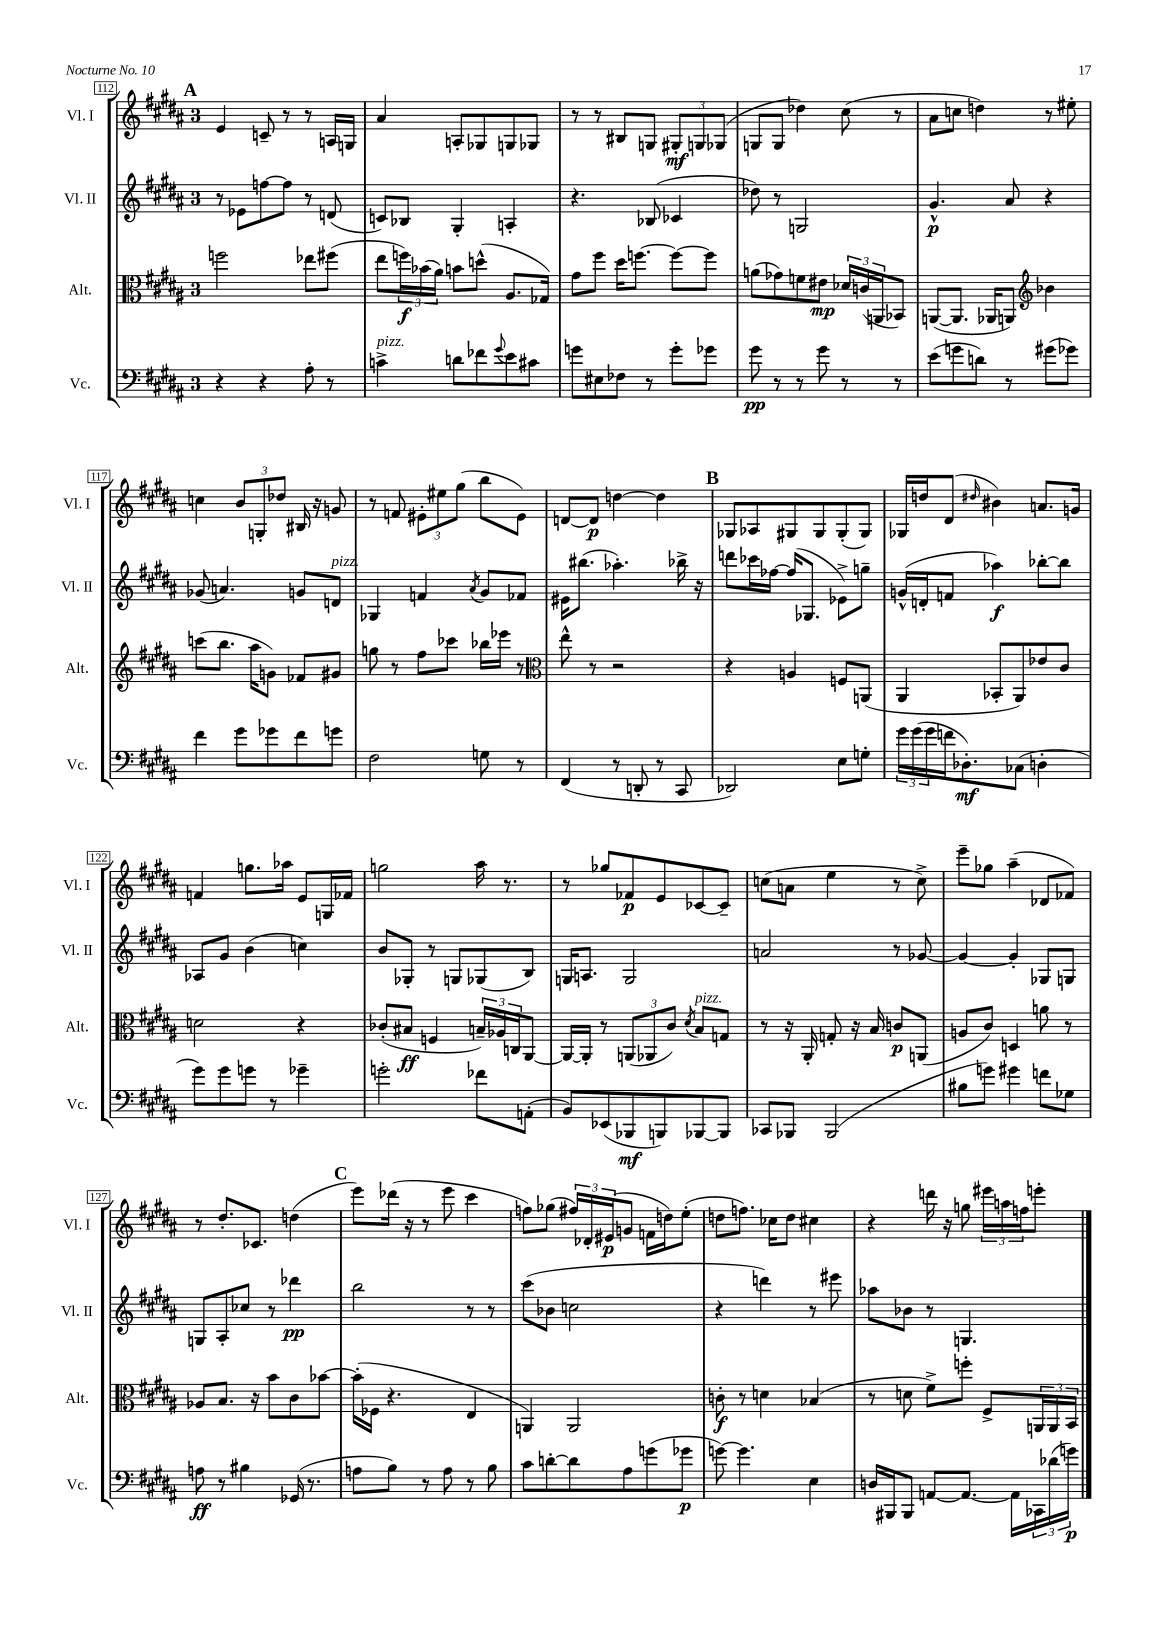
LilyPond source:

<<
\new StaffGroup <<
\new Staff = "s0" \with { instrumentName = "Vl. I" shortInstrumentName = "Vl. I" } {
    \clef treble \key b \major \once \override Staff.TimeSignature.style = #'single-digit \time 3/4
    \mark \markup { \bold "A" } e'4 c'8-- r8 r8 a16 g16 |
    ais'4 a8-. ges8 g8 ges8 |
    r8 r8 bis8 g8 \tuplet 3/2 { gis8-.\mf g8 ges8( } |
    g8 g8 des''4) cis''8( r8 |
    ais'8 c''8 d''4) r8 eis''8-. |
    c''4 \tuplet 3/2 { b'8 g8-. des''8 } bis16 r16 g'8 |
    r8 f'8 \tuplet 3/2 { eis'8-. eis''8 gis''8( } b''8 eis'8) |
    d'8~ d'8\p d''4~ d''4 |
    \mark \markup { \bold "B" } ges8 aes8 gis8 gis8 gis8-.( gis8) |
    ges16 d''16 dis'8( \grace { dis''16 } bis'4) a'8. g'16 |
    f'4 g''8. aes''16 e'8 g16 fes'16 |
    g''2 ais''16 r8. |
    r8 ges''8 fes'8\p e'8 ces'8~ ces'8-- |
    c''8( a'8 e''4 r8 c''8->) |
    e'''8-- ges''8 ais''4--( des'8 fes'8) |
    r8 dis''8.-. ces'8. d''4( |
    \mark \markup { \bold "C" } e'''8) des'''16( r16 r8 e'''8 cis'''4 |
    f''8) ges''8( \tuplet 3/2 { fis''16) des'16-. eis'16\p( } g'8 f'16 d''16) e''8-.( |
    d''8 f''8.) ces''16 d''8 cis''4 |
    r4 d'''16 r16 g''8 \tuplet 3/2 { eis'''16 a''16 f''16 } e'''8-. \bar "|." |
}
\new Staff = "s1" \with { instrumentName = "Vl. II" shortInstrumentName = "Vl. II" } {
    \clef treble \key b \major \once \override Staff.TimeSignature.style = #'single-digit \time 3/4
    \mark \markup { \bold "A" } r8 ees'8 f''8~ f''8 r8 d'8( |
    c'8) bes8 gis4-. a4-. |
    r4. bes8( ces'4 |
    des''8) r8 g2 |
    gis'4.-^\p ais'8 r4 |
    ges'8( a'4.) g'8 d'8^\markup { \italic "pizz." } |
    ges4 f'4 \acciaccatura { ais'8 } gis'8 fes'8 |
    eis'16 bis''8.( aes''4.-.) bes''16-> r16 |
    \mark \markup { \bold "B" } d'''8 ces'''16 fes''16~ fes''16( ges8. ees'8->) g''8-- |
    g'16-^( d'16-. f'8 aes''4\f) bes''8~-. bes''8 |
    aes8 gis'8 b'4( c''4) |
    b'8 ges8-. r8 g8 ges8( b8) |
    g16 a8. g2 |
    a'2 r8 ges'8~ |
    ges'4~ ges'4-. ges8 g8 |
    g8 ais8-. ces''8 r8 des'''4\pp |
    \mark \markup { \bold "C" } b''2 r8 r8 |
    cis'''8( bes'8 c''2 |
    r4 d'''4) r8 eis'''8 |
    aes''8 bes'8 r8 g4. \bar "|." |
}
\new Staff = "s2" \with { instrumentName = "Alt." shortInstrumentName = "Alt." } {
    \clef alto \key b \major \once \override Staff.TimeSignature.style = #'single-digit \time 3/4
    \mark \markup { \bold "A" } f''2 ees''8 fis''8( |
    e''8 \tuplet 3/2 { f''16\f) bes'16( ais'16) } b'8 d''8-^( ais8. ges16) |
    gis'8 fis''8 dis''16 f''8.~ f''8~ f''8 |
    a'8( ges'8) f'8 eis'8\mp \tuplet 3/2 { des'16 c'16( a,16 } bes,8) |
    a,8~( a,8. aes,16 a,8) \clef treble bes'4 |
    c'''8( b''8. ais''16 g'8) fes'8 gis'8 |
    g''8 r8 fis''8 ces'''8 bes''16 ees'''16 r8 |
    \clef alto e''8-^ r8 r2 |
    \mark \markup { \bold "B" } r4 a4 f8 a,8( |
    ais,4 bes,8-. ais,8) ees'8 cis'8 |
    d'2 r4 |
    ces'8-.( bis8\ff f4 \tuplet 3/2 { b16--) aes16 c16 } ais,8~ |
    ais,16~ ais,16-. r8 \tuplet 3/2 { a,8( aes,8 cis'8) } \acciaccatura { dis'8 } b8^\markup { \italic "pizz." } g8 |
    r8 r16 ais,16-. g8-. r16 b16 c'8\p a,8( |
    a8 cis'8) d4 a'8 r8 |
    aes8 b8. r16 b'8 cis'8 bes'8~ |
    \mark \markup { \bold "C" } bes'16-.( fes16 r4. e4 |
    a,4) a,2 |
    c'8-.\f r8 d'4 bes4( |
    r8 d'8 fis'8->) f''8-. fis8-> \tuplet 3/2 { a,16 a,16 b,16 } \bar "|." |
}
\new Staff = "s3" \with { instrumentName = "Vc." shortInstrumentName = "Vc." } {
    \clef bass \key b \major \once \override Staff.TimeSignature.style = #'single-digit \time 3/4
    \mark \markup { \bold "A" } r4 r4 ais8-. r8 |
    c'4->^\markup { \italic "pizz." } d'8 fes'8 \appoggiatura { gis'8 } e'8 cis'8 |
    g'8 eis8 fes8 r8 g'8-. ges'8 |
    gis'8\pp r8 r8 gis'8 r8 r8 |
    e'8( g'8 d'8) r8 gis'8( ges'8) |
    fis'4 gis'8 ges'8 fis'8 g'8 |
    fis2 g8 r8 |
    fis,4( r8 d,8-. r8 cis,8 |
    \mark \markup { \bold "B" } des,2) e8 g8-. |
    \tuplet 3/2 { gis'16 gis'16( gis'16 } f'16 des8.-.\mf) ces8( d4-. |
    gis'8) gis'8 g'8 r8 ges'4-- |
    g'2-. fes'8 a,8-.( |
    b,8) ees,8( bes,,8\mf b,,8) bes,,8~ bes,,8 |
    ces,8 bes,,8 bes,,2( |
    bis8 g'8) gis'4 f'8 ges8 |
    a8\ff r8 bis4 ges,16( r8. |
    \mark \markup { \bold "C" } a8 b8) r8 a8 r8 b8 |
    cis'8 d'8~-. d'8 ais8 g'8( ges'8\p |
    g'8~) g'4. e4 |
    d16 bis,,16 bis,,8 a,8~ a,8.~ a,16 \tuplet 3/2 { ces,16 des'16( g'16\p) } \bar "|." |
}
>>
>>
\layout { \context { \Score currentBarNumber = #112 \override BarNumber.stencil = #(make-stencil-boxer 0.1 0.3 ly:text-interface::print) } }
